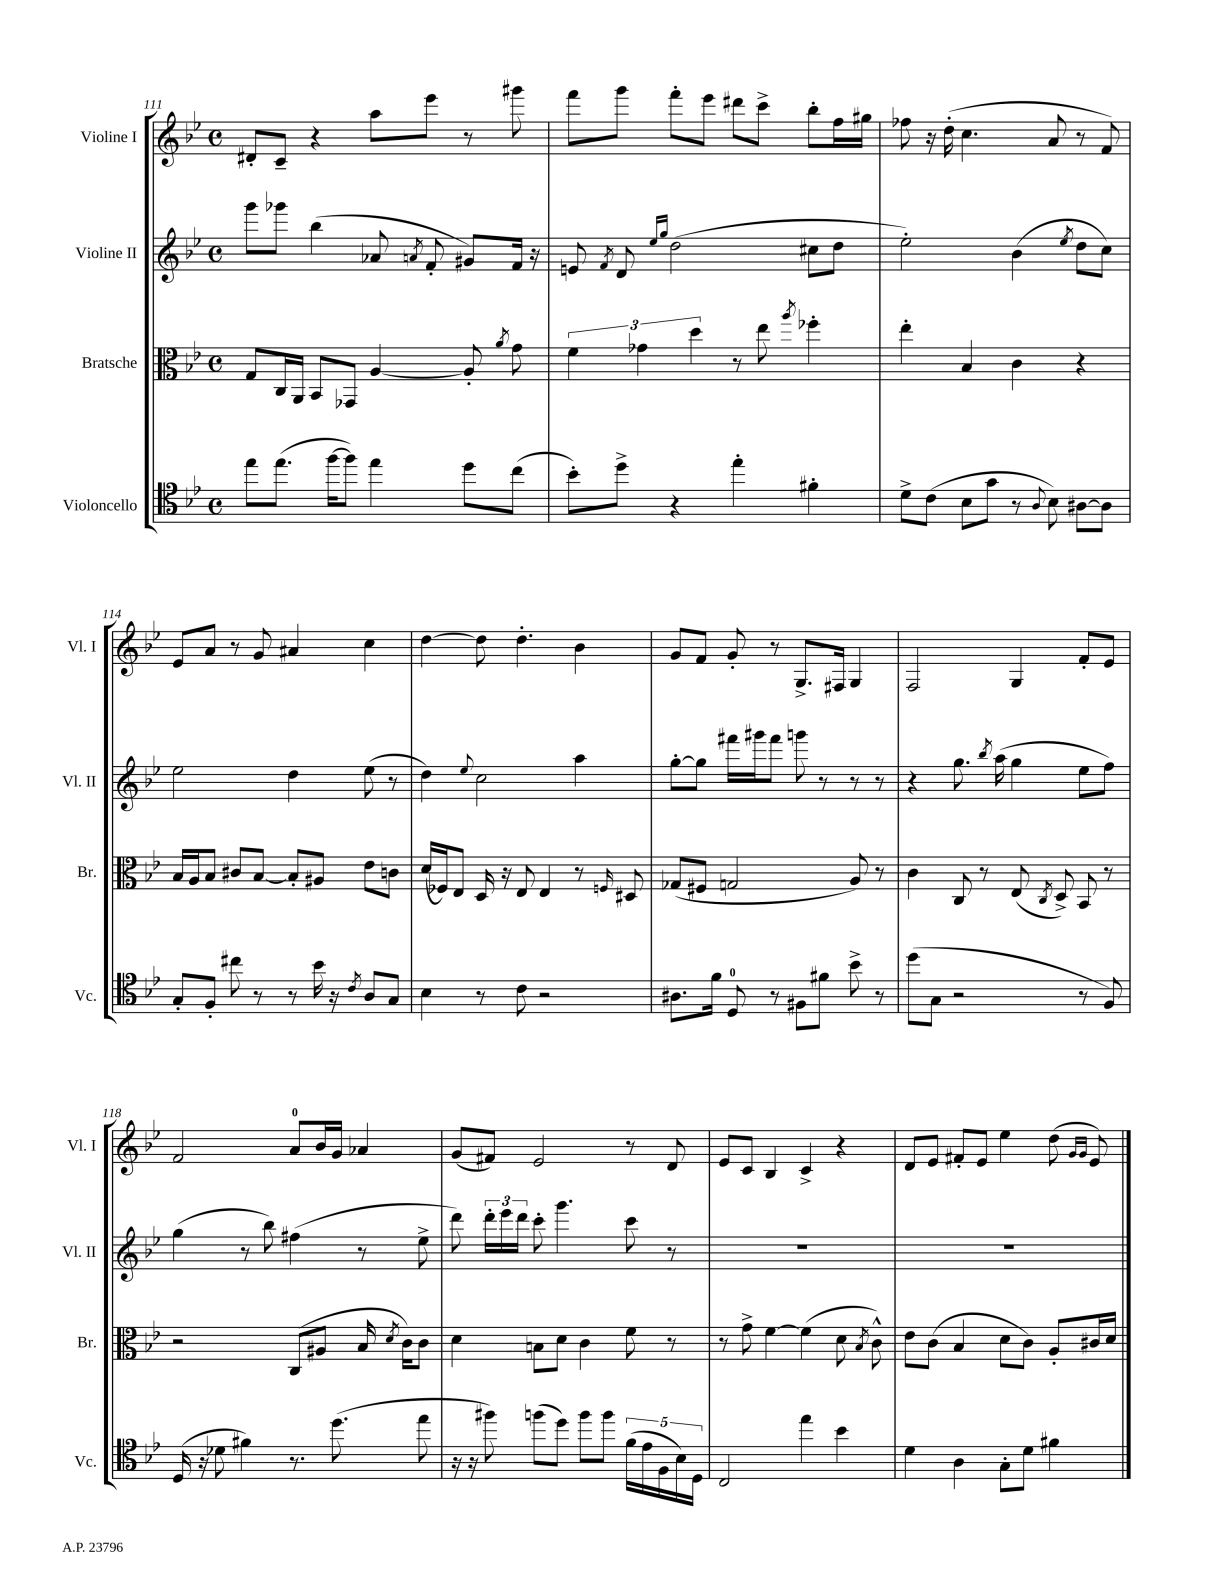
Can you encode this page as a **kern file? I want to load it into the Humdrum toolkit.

**kern	**kern	**kern	**kern
*staff4	*staff3	*staff2	*staff1
*clefC4	*clefC3	*clefG2	*clefG2
*k[b-e-]	*k[b-e-]	*k[b-e-]	*k[b-e-]
*M4/4	*M4/4	*M4/4	*M4/4
*met(c)	*met(c)	*met(c)	*met(c)
8ee-	8G	8ggg	8d#'
(8.ee-	16C	8ggg-	8c~
.	16AA	.	.
.	8BB-	(4bb-	4r
[16ff	.	.	.
8ff])	8GG-	.	.
4ee-	[4A	8a-	8aa
.	.	8qa	.
.	.	8f'	8eee-
8dd	8A']	8g#)	8r
.	8qa	.	.
(8cc	8g	16f	8ggg#
.	.	16r	.
=	=	=	=
8b-')	6f	8e	8fff
.	.	8qf	.
8dd^	.	8d	8ggg
.	6g-	.	.
.	.	16qqee-	.
.	.	16qqgg	.
4r	.	(2dd	8fff'
.	6dd	.	.
.	.	.	8eee-
4ee-'	8r	.	8ddd#
.	8ee-	.	8ccc^
.	8qaa	.	.
4f#'	4ff-'	8cc#	8bb-'
.	.	8dd	16ff
.	.	.	16gg#
=	=	=	=
8d^	4ee-'	2ee-')	8ff-
(8c	.	.	16r
.	.	.	(16dd'
8B-	4B-	.	4.cc
8g	.	.	.
8r	4c	(4b-	.
8qqA	.	.	.
8B-)	.	.	8a
.	.	8qee-	.
[8A#	4r	8dd	8r
8A#]	.	8cc)	8f)
=	=	=	=
8G'	16B-	2ee-	8e-
.	16A	.	.
8F'	8B-	.	8a
8cc#	8c#	.	8r
8r	[8B-	.	8g
8r	8B-']	4dd	4a#
16b-	8A#	.	.
16r	.	.	.
8qc	.	.	.
8A	8e-	(8ee-	4cc
8G	8c	8r	.
=	=	=	=
4B-	(16d	4dd)	[4dd
.	16F-)	.	.
.	8E-	.	.
.	.	8qqee-	.
8r	16D	2cc	8dd]
.	16r	.	.
8c	8E-	.	4.dd'
2r	4E-	.	.
.	8r	4aa	4b-
.	16qqF	.	.
.	8D#	.	.
=	=	=	=
8.A#	(8G-	[8gg'	8g
.	8F#	8gg]	8f
16f	.	.	.
8D	2G	16fff#	8g'
.	.	16ggg#	.
8r	.	8fff#	8r
8F#	.	8ggg	8.G^
8f#	.	8r	.
.	.	.	16F#
8b-^	8A)	8r	4G
8r	8r	8r	.
=	=	=	=
(8dd	4c	4r	2F
8G	.	.	.
2r	8C	8.gg	.
.	8r	.	.
.	.	8qbb-	.
.	.	(16aa	.
.	(8E-	4gg	4G
.	8qC	.	.
.	8D^)	.	.
8r	8BB-	8ee-	8f'
8F)	8r	8ff)	8e-
=	=	=	=
(16D	2r	(4gg	2f
16r	.	.	.
8d-	.	.	.
4f#)	.	8r	.
.	.	8bb-)	.
8.r	(8C	(4ff#	8a
.	8A#	.	16b-
(8.dd	.	.	16g
.	16B-	8r	4a-
.	8qd	.	.
.	16c)	.	.
8ee-	8c	8ee-^	.
=	=	=	=
16r	4d	8ddd)	(8g
16r	.	.	.
8ff#)	.	24ddd'	8f#)
.	.	24eee-	.
.	.	24ddd	.
(8ff	8B	8ccc'	2e-
8dd)	8d	4.ggg	.
8ff	4c	.	.
8ff	.	.	.
(20f	8f	8ccc	8r
20e-	.	.	.
20F	.	.	.
.	8r	8r	8d
20B-)	.	.	.
20D	.	.	.
=	=	=	=
2C	8r	1r	8e-
.	8g^	.	8c
.	[4f	.	4B-
4ee-	(4f]	.	4c^
4b-	8d	.	4r
.	8qB-	.	.
.	8c^^)	.	.
=	=	=	=
4d	8e-	1r	8d
.	(8c	.	8e-
4A	4B-	.	8f#'
.	.	.	8e-
8G'	8d	.	4ee-
8d	8c)	.	.
4f#	8A'	.	(8dd
.	.	.	16qqg
.	.	.	16qqg
.	16c#	.	8e-)
.	16d	.	.
==	==	==	==
*-	*-	*-	*-
